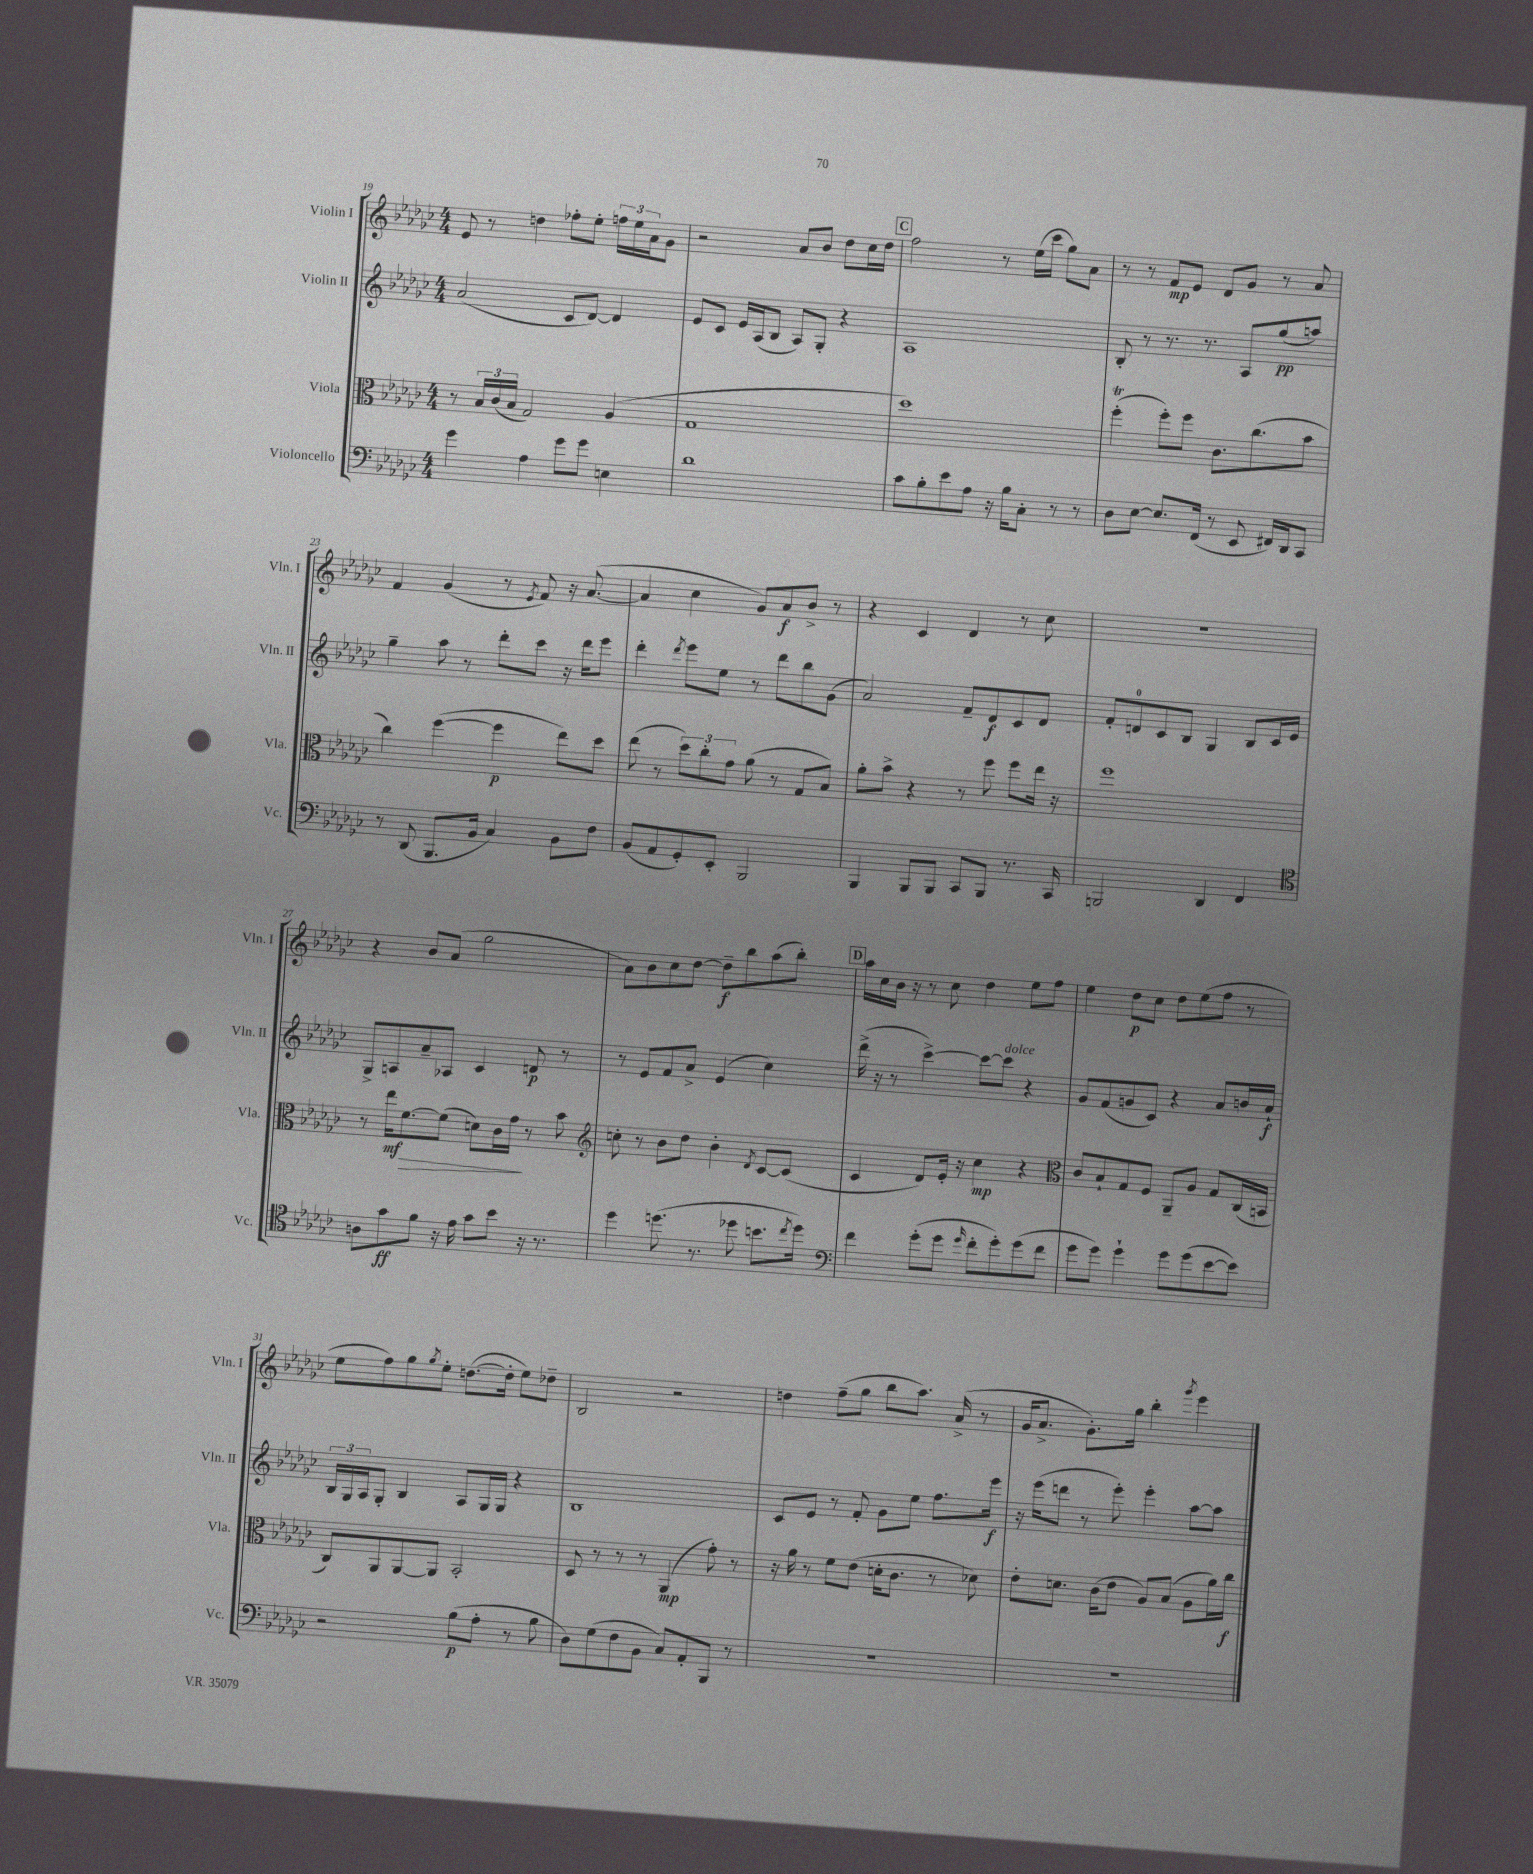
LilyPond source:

<<
\new StaffGroup <<
\new Staff = "s0" \with { instrumentName = "Violin I" shortInstrumentName = "Vln. I" } {
    \clef treble \key ges \major \numericTimeSignature \time 4/4
    ees'8 r8 d''4 fes''8-. ees''8-. \tuplet 3/2 { f''16 ees''16 aes'16 } ges'8 |
    r2 aes'8 bes'8 des''8 ces''16 des''16 |
    \mark \markup { \box "C" } f''2 r8 ees''16( ces'''16 ges''8) aes'8 |
    r8 r8 f'8\mp ees'8 des'8 ges'8 r8 aes'8 |
    f'4 ges'4( r8 \acciaccatura { ees'8 } f'8) r16 aes'8.~( |
    aes'4 ces''4 ges'8) aes'8\f bes'8-> r8 |
    r4 ces'4 des'4 r8 ces''8 |
    r1 |
    r4 bes'8 aes'8( ges''2 |
    aes'8) bes'8 ces''8 des''8~ des''8--\f bes''8 aes''8( bes''8-.) |
    \mark \markup { \box "D" } aes''16 ces''16 bes'16 r16 r8 ces''8 des''4 ees''8 f''8 |
    ees''4 des''8\p ces''8 des''8 ees''8( f''8 r8 |
    ees''8 f''8) ges''8 \acciaccatura { ges''8 } ees''8-. d''8.~( d''16-. ees''8) des''8-- |
    bes2 r2 |
    d''4 f''8--( ges''8 bes''8 aes''8.) aes'16->( r8 |
    ges'16 aes'8.-> ges'8.-.) ges''16 bes''4-. \acciaccatura { ges'''8 } ees'''4 \bar "|." |
}
\new Staff = "s1" \with { instrumentName = "Violin II" shortInstrumentName = "Vln. II" } {
    \clef treble \key ges \major \numericTimeSignature \time 4/4
    aes'2( ces'8 des'8~) des'4 |
    ees'8 ces'8 ees'16 aes16( bes8 aes8) ges8-. r4 |
    \mark \markup { \box "C" } aes1 |
    bes8-. r8 r8. r8. aes8 ges''8\pp( a''8) |
    ges''4-- aes''8 r8 des'''8-. ces'''8 r16 des'''16 ees'''8 |
    des'''4-. \acciaccatura { des'''8 } ees'''8 ees''8 r8 des'''8 bes''8 ges'8( |
    aes'2) f'8-- des'8\f ces'8 des'8 |
    f'8-. d'8-0 ces'8 bes8 ges4 bes8 ces'16 ees'16 |
    ges8-> a8 aes'8-- aes8 ces'4 d'8\p r8 |
    r8 ees'8 f'8 aes'8-> ees'4( ces''4) |
    \mark \markup { \box "D" } des'''16->( r16 r8 ces'''4~->) ces'''8~ ces'''8^\markup { \italic "dolce" } r4 |
    ges'8 f'8( g'8 ces'8) r4 aes'8 b'16 aes'16-!\f |
    \tuplet 3/2 { bes16 ges16 aes16 } ges8-. bes4 aes8 ges16 ges16 r4 |
    bes1 |
    ces'8 ees'8 r8 f'8-. ges'8 ees''8 f''8. ees'''16\f |
    r16 ees'''16( d'''8 r8 ees'''8-.) ees'''4-. aes''8~ aes''8 \bar "|." |
}
\new Staff = "s2" \with { instrumentName = "Viola" shortInstrumentName = "Vla." } {
    \clef alto \key ges \major \numericTimeSignature \time 4/4
    r8 \tuplet 3/2 { bes16 ces'16( bes16 } ges2) aes4( |
    ges1 |
    \mark \markup { \box "C" } des''1) |
    f''4-.\trill( f''8-.) f''8 ces'8. ces''8.( bes'8 |
    ces''4) f''4~( f''4\p ees''8) des''8 |
    ees''8( r8 \tuplet 3/2 { des''8) ces''8-. ges'8 } aes'8( r8 ges8 bes8) |
    aes'8-. bes'8-> r4 r8 f''8 f''8 ees''16 r16 |
    f''1 |
    r8 ees''16\mf f'8.~\> f'8( d'8) ces'16 ges'16\! r8 bes'8 |
    \clef treble c''8-. r8 bes'8 des''8 bes'4-. \acciaccatura { des'8 } ces'8~ ces'8( |
    \mark \markup { \box "D" } ces'4 des'8) ees'16-. r16 ces''4\mp r4 |
    \clef alto ces'8 bes8-! ges8 f8 aes,8-- aes8 ges8 ces16( b,16 |
    ces8) aes,8 aes,8~ aes,8 bes,2-. |
    des8 r8 r8 r8 aes,4\mp( ges'8-.) r8 |
    r16 aes'16 r8 f'8 ees'8( d'16-. ces'8. r8 des'8) |
    ees'8-. d'8. ces'16( ees'8 aes8) bes8( aes8 aes'16) ces''16\f \bar "|." |
}
\new Staff = "s3" \with { instrumentName = "Violoncello" shortInstrumentName = "Vc." } {
    \clef bass \key ges \major \numericTimeSignature \time 4/4
    ges'4 aes4 ges'8 ges'8 e4 |
    des'1 |
    \mark \markup { \box "C" } ces'8 bes8-. ees'8 aes8 r16 bes16 ces8-. r8 r8 |
    des8 ees8~ ees8. f,16( r8 ees,8 fis,16) des,16 ces,8 |
    r8 des,8( bes,,8. bes,16 ces4) bes,8 f8 |
    bes,8( aes,8 ges,8-.) ees,8-. bes,,2 |
    bes,,4 bes,,8 bes,,8 ces,8 bes,,8 r8. ces,16 |
    b,,2 des,4 f,4 |
    \clef tenor a8 ges'8\ff f'8 r16 ees'16 ges'8 bes'8 r16 r8. |
    des''4 d''8.( r8. des''8 b'8. \acciaccatura { ces''8 } des''16) |
    \mark \markup { \box "D" } \clef bass f'4 ges'8-.( ges'8 \grace { ges'16 } f'8-. ges'8-.) ges'8( f'8 |
    ges'8 ges'8) ges'4-! ges'8 ges'8( ees'8~ ees'8) |
    r2 bes8\p( aes8-. r8 bes8 |
    des8) ges8( f8 bes,8 ces8) aes,8-. bes,,8 r8 |
    R1 |
    R1 \bar "|." |
}
>>
>>
\layout { \context { \Score currentBarNumber = #19 } }
